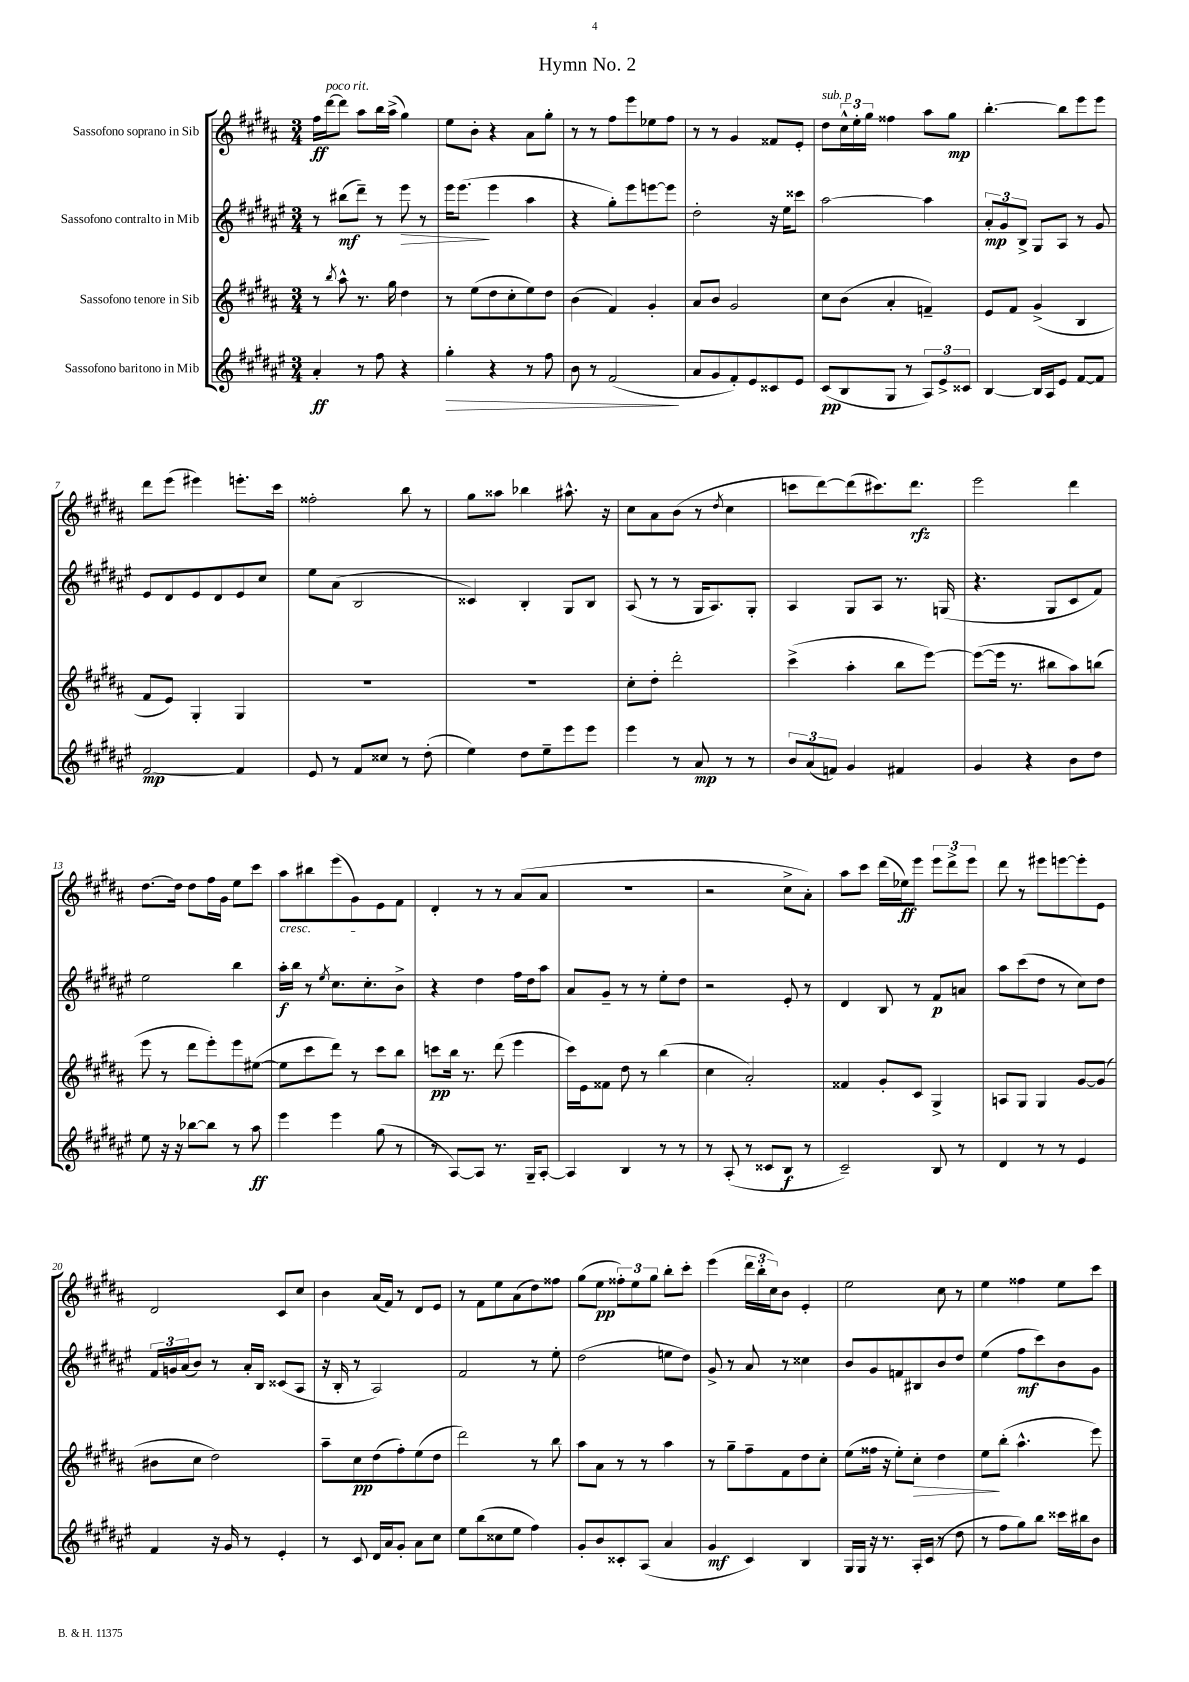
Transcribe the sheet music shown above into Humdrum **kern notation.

**kern	**dynam	**kern	**dynam	**kern	**dynam	**kern	**dynam
*part4	*part4	*part3	*part3	*part2	*part2	*part1	*part1
*staff4	*staff4	*staff3	*staff3	*staff2	*staff2	*staff1	*staff1
*I"Sassofono baritono in Mib	*	*I"Sassofono tenore in Sib	*	*I"Sassofono contralto in Mib	*	*I"Sassofono soprano in Sib	*
*clefG2	*	*clefG2	*	*clefG2	*	*clefG2	*
*k[f#c#g#d#a#e#]	*	*k[f#c#g#d#a#]	*	*k[f#c#g#d#a#e#]	*	*k[f#c#g#d#a#]	*
*M3/4	*	*M3/4	*	*M3/4	*	*M3/4	*
=1	=1	=1	=1	=1	=1	=1	=1
4a#'/	ff	8r	.	8r	.	16ff#\LL	ff
!	!	!	!	!	!	!LO:TX:a:i:t=poco rit.	!
.	.	.	.	.	.	[16ddd#\J	.
.	.	8qbb/	.	.	.	.	.
.	.	8aa#^^\	.	(8bb#X\L	mf	8ddd#\J]	.
8r	.	8.r	.	8ddd#~\J)	.	8aa#\L	.
8ff#\	.	.	.	8r	.	16bb\L	.
.	.	16gg#\	.	.	.	(16aa#^\JJ	.
!	!	!	!	!	!LO:HP:b	!	!
4r	.	4dd#\	.	8eee#\	>	4gg#\)	.
.	.	.	.	8r	.	.	.
=2	=2	=2	=2	=2	=2	=2	=2
!	!LO:HP:b	!	!	!	!	!	!
4gg#'\	>	8r	.	16eee#\KL	.	8ee\L	.
.	.	.	.	(8.eee#\J	.	.	.
.	.	(8ee\L	.	.	.	8b'\J	.
4r	.	8dd#\	.	4eee#\	]	4r	.
.	.	8cc#'\	.	.	.	.	.
8r	.	8ee\)	.	4aa#\	.	8a#\L	.
8ff#\	.	8dd#\J	.	.	.	8gg#'\J	.
=3	=3	=3	=3	=3	=3	=3	=3
8b\	.	(4b\	.	4r	.	8r	.
8r	.	.	.	.	.	8r	.
(2f#/	.	4f#/)	.	8gg#'\L)	.	8ff#\L	.
.	.	.	.	8eee#\	.	8eee\	.
.	.	4g#'/	.	[8eeen\	.	8ee-X\	.
.	.	.	.	8eee\J]	.	8ff#\J	.
.	]	.	.	.	.	.	.
=4	=4	=4	=4	=4	=4	=4	=4
8a#/L	.	8a#/L	.	2dd#'\	.	8r	.
8g#/	.	8b/J	.	.	.	8r	.
8f#'/)	.	2g#/	.	.	.	4g#/	.
8e#/	.	.	.	.	.	.	.
8c##X/	.	.	.	16r	.	8f##X/L	.
.	.	.	.	16ee#\KL	.	.	.
8e#/J	.	.	.	8ccc##X\J	.	8e'/J	.
=5	=5	=5	=5	=5	=5	=5	=5
!	!	!	!	!	!	!LO:TX:a:i:t=sub. p	!
(8c#/L	pp	8cc#\L	.	[2aa#\	.	8dd#\L	.
8B/	.	(8b\J	.	.	.	24cc#^^\L	.
.	.	.	.	.	.	24ee'\	.
.	.	.	.	.	.	24gg#\JJ	.
8G#/J	.	4a#'/	.	.	.	4ff##X\	.
8r	.	.	.	.	.	.	.
12A#/L)	.	4fn~/)	.	4aa#\]	.	8aa#\L	.
12e#^/	.	.	.	.	.	.	.
.	.	.	.	.	.	8gg#\J	mp
12c##X/J	.	.	.	.	.	.	.
=6	=6	=6	=6	=6	=6	=6	=6
[4B/	.	8e/L	.	12a#'/L	mp	[4.bb'\	.
.	.	.	.	12g#/	.	.	.
.	.	8f#/J	.	.	.	.	.
.	.	.	.	12B^/J	.	.	.
16B/LL]	.	(4g#^/	.	8G#/L	.	.	.
16A#/J	.	.	.	.	.	.	.
8e#/J	.	.	.	8A#/J	.	8bb\L]	.
[8f#/L	.	4B/	.	8r	.	8eee\	.
8f#/J]	.	.	.	8g#/	.	8eee\J	.
!!LO:LB:g=z
=7	=7	=7	=7	=7	=7	=7	=7
[2f#/	mp	8f#/L	.	8e#/L	.	8ddd#\L	.
.	.	8e/J)	.	8d#/	.	(8eee\J	.
.	.	4G#'/	.	8e#/	.	4eee#X\)	.
.	.	.	.	8d#/	.	.	.
4f#/]	.	4G#/	.	8e#/	.	8.eeen'\L	.
.	.	.	.	8cc#/J	.	.	.
.	.	.	.	.	.	16ccc#\Jk	.
=8	=8	=8	=8	=8	=8	=8	=8
8e#/	.	2.r	.	8ee#\L	.	2ff##X'\	.
8r	.	.	.	(8a#\J	.	.	.
8f#/L	.	.	.	2B/	.	.	.
8cc##X/J	.	.	.	.	.	.	.
8r	.	.	.	.	.	8bb\	.
(8dd#'\	.	.	.	.	.	8r	.
=9	=9	=9	=9	=9	=9	=9	=9
4ee#\)	.	2.r	.	4c##X/)	.	8gg#\L	.
.	.	.	.	.	.	8aa##X\J	.
8dd#\L	.	.	.	4B'/	.	4bb-X\	.
8ee#~\	.	.	.	.	.	.	.
8eee#\	.	.	.	8G#/L	.	8.aa#X^^\	.
8eee#\J	.	.	.	8B/J	.	.	.
.	.	.	.	.	.	16r	.
=10	=10	=10	=10	=10	=10	=10	=10
4eee#\	.	8cc#'\L	.	(8A#/	.	8cc#\L	.
.	.	8dd#'\J	.	8r	.	8a#\	.
8r	.	2ddd#'\	.	8r	.	(8b\J	.
8a#/	mp	.	.	16G#/KL	.	8r	.
.	.	.	.	8.A#/)	.	.	.
.	.	.	.	.	.	8qdd#/	.
8r	.	.	.	.	.	4cc#\	.
8r	.	.	.	8G#'/J	.	.	.
=11	=11	=11	=11	=11	=11	=11	=11
12b/L	.	(4ccc#^\	.	4A#/	.	8cccn\L	.
(12a#/	.	.	.	.	.	.	.
.	.	.	.	.	.	[8ddd#\)	.
12fn/J)	.	.	.	.	.	.	.
4g#/	.	4aa#'\	.	8G#/L	.	(8ddd#\]	.
.	.	.	.	8A#/J	.	8.ccc#X\)	.
4f#X/	.	8bb\L	.	8.r	.	.	.
.	.	.	.	.	.	8.ddd#\J	rfz
.	.	[8eee\J)	.	.	.	.	.
.	.	.	.	(16Gn/	.	.	.
=12	=12	=12	=12	=12	=12	=12	=12
4g#/	.	(8eee\L_	.	4.r	.	2eee\	.
.	.	16eee\Jk]	.	.	.	.	.
.	.	8.r	.	.	.	.	.
4r	.	.	.	.	.	.	.
.	.	8bb#X\L	.	8G#/L	.	.	.
8b\L	.	8aa#\)	.	8c#/	.	4ddd#\	.
8dd#\J	.	(8bbn\J	.	8f#/J)	.	.	.
!!LO:LB:g=z
=13	=13	=13	=13	=13	=13	=13	=13
8ee#\	.	8eee\	.	2ee#\	.	[8.dd#\L	.
16r	.	8r	.	.	.	.	.
16r	.	.	.	.	.	16dd#\Jk]	.
[8bb-X\L	.	8ddd#\L	.	.	.	8dd#\L	.
8bb-\J]	.	8eee'\)	.	.	.	16ff#\L	.
.	.	.	.	.	.	16g#\JJ	.
8r	.	8eee\	.	4bb\	.	8ee\L	.
8aa#\	ff	([8ee#X\J	.	.	.	8ccc#\J	.
=14	=14	=14	=14	=14	=14	=14	=14
!	!	!	!	!	!	!LO:TX:b:i:t=cresc.	!
4eee#\	.	8ee#\L]	.	16aa#'\LL	f	8aa#\L	.
.	.	.	.	16bb\JJ	.	.	.
.	.	8ccc#\	.	8r	.	8bb#X\	.
.	.	.	.	8qee#/	.	.	.
4eee#\	.	8ddd#\J)	.	8.cc#\L	.	(8eee\	.
.	.	8r	.	.	.	8g#\)	.
.	.	.	.	8.cc#'\	.	.	.
(8gg#\	.	8ccc#\L	.	.	.	8e\	.
8r	.	8bb\J	.	8b^\J	.	8f#\J	.
=15	=15	=15	=15	=15	=15	=15	=15
8r	.	8cccn\L	pp	4r	.	4d#'/	.
[8A#/L)	.	16bb\Jk	.	.	.	.	.
.	.	8.r	.	.	.	.	.
8A#/J]	.	.	.	4dd#\	.	8r	.
8.r	.	(8ddd#\	.	.	.	8r	.
.	.	4eee\	.	16ff#\LL	.	(8a#/L	.
16G#~/KL	.	.	.	16dd#\J	.	.	.
[8A#'/J	.	.	.	8aa#\J	.	8a#/J	.
=16	=16	=16	=16	=16	=16	=16	=16
4A#/]	.	16ccc#\LL)	.	8a#/L	.	2.r	.
.	.	16e\J	.	.	.	.	.
.	.	8f##X\J	.	8g#~/J	.	.	.
4B/	.	8dd#\	.	8r	.	.	.
.	.	8r	.	8r	.	.	.
8r	.	(4bb\	.	8ee#'\L	.	.	.
8r	.	.	.	8dd#\J	.	.	.
=17	=17	=17	=17	=17	=17	=17	=17
8r	.	4cc#\	.	2r	.	2r	.
(8A#'/	.	.	.	.	.	.	.
8r	.	2a#'/)	.	.	.	.	.
8c##X/L	.	.	.	.	.	.	.
8B/J	f	.	.	8e#'/	.	8cc#^\L	.
8r	.	.	.	8r	.	8a#'\J)	.
=18	=18	=18	=18	=18	=18	=18	=18
2c#~/)	.	4f##X/	.	4d#/	.	8aa#\L	.
.	.	.	.	.	.	8ccc#\J	.
.	.	8g#'/L	.	8B/	.	(16ddd#\LL	.
.	.	.	.	.	.	16ee-X\J)	ff
.	.	8c#/J	.	8r	.	8eee\J	.
8B/	.	4G#^/	.	8f#/L	p	12eee\L	.
.	.	.	.	.	.	12ddd#^\	.
8r	.	.	.	8an/J	.	.	.
.	.	.	.	.	.	12eee\J	.
=19	=19	=19	=19	=19	=19	=19	=19
4d#/	.	8An/L	.	8aa#\L	.	8ddd#\	.
.	.	8G#/J	.	(8ccc#\	.	8r	.
8r	.	4G#/	.	8dd#\J	.	8eee#X\L	.
8r	.	.	.	8r	.	[8eeen\	.
4e#/	.	[8g#/L	.	8cc#\L)	.	8eee'\]	.
.	.	(8g#/J]	.	8dd#\J	.	8e\J	.
!!LO:LB:g=z
=20	=20	=20	=20	=20	=20	=20	=20
4f#/	.	8b#X\L	.	24f#/LL	.	2d#/	.
.	.	.	.	24gn/	.	.	.
.	.	.	.	(24a#/J	.	.	.
.	.	8cc#\J	.	8b/J)	.	.	.
16r	.	2dd#\)	.	8r	.	.	.
16g#/	.	.	.	.	.	.	.
8r	.	.	.	16a#'/LL	.	.	.
.	.	.	.	16B/JJ	.	.	.
4e#'/	.	.	.	(8c##X/L	.	8c#/L	.
.	.	.	.	8A#/J	.	8cc#/J	.
=21	=21	=21	=21	=21	=21	=21	=21
8r	.	8aa#~\L	.	16r	.	4b\	.
.	.	.	.	16B'/	.	.	.
8c#/	.	8cc#\	pp	8r	.	.	.
16d#/LL	.	(8dd#\	.	2A#/)	.	(16a#/LL	.
16a#/J	.	.	.	.	.	16f#/JJ)	.
8g#'/J	.	8ff#'\)	.	.	.	8r	.
8a#\L	.	(8ee\	.	.	.	8d#/L	.
8cc#\J	.	8dd#\J	.	.	.	8e/J	.
=22	=22	=22	=22	=22	=22	=22	=22
8ee#\L	.	2ddd#\)	.	2f#/	.	8r	.
(8bb\	.	.	.	.	.	8f#\L	.
8cc##X\	.	.	.	.	.	8ee\	.
8ee#\J	.	.	.	.	.	(8a#\	.
4ff#\)	.	8r	.	8r	.	8dd#\)	.
.	.	8bb\	.	8ee#'\	.	8ff##X\J	.
=23	=23	=23	=23	=23	=23	=23	=23
8g#'/L	.	8aa#\L	.	(2dd#\	.	(8gg#\L	.
8b/	.	8a#\J	.	.	.	8ee\J	pp
8c##X'/	.	8r	.	.	.	12ff##X'\L)	.
.	.	.	.	.	.	12ee\	.
(8A#/J	.	8r	.	.	.	.	.
.	.	.	.	.	.	12gg#\J	.
4a#/	.	4aa#\	.	8een\L	.	8bb'\L	.
.	.	.	.	8dd#\J)	.	8ccc#'\J	.
=24	=24	=24	=24	=24	=24	=24	=24
4g#/	mf	8r	.	8g#^/	.	(4eee\	.
.	.	8gg#~\L	.	8r	.	.	.
4c#/)	.	8ff#~\	.	8a#/	.	24ddd#\LL	.
.	.	.	.	.	.	24bb'\	.
.	.	.	.	.	.	24cc#\J)	.
.	.	8f#\	.	8r	.	8b\J	.
4B/	.	8dd#\	.	4cc##X\	.	4e'/	.
.	.	8cc#'\J	.	.	.	.	.
=25	=25	=25	=25	=25	=25	=25	=25
16G#/LL	.	(8ee\L	.	8b/L	.	2ee\	.
16G#/JJ	.	.	.	.	.	.	.
16r	.	16ff##X\Jk	.	8g#/	.	.	.
8.r	.	16r	.	.	.	.	.
.	.	8ee'\L)	.	8fn/	.	.	.
!	!	!	!LO:HP:b	!	!	!	!
16A#'/LL	.	8cc#'\J	>	8B#X/	.	.	.
(16c#/JJ	.	.	.	.	.	.	.
8r	.	4dd#\	.	8b/	.	8cc#\	.
8dd#\	.	.	.	8dd#/J	.	8r	.
=26	=26	=26	=26	=26	=26	=26	=26
8r	.	8ee\L	.	(4ee#\	.	4ee\	.
8ff#\L	.	(8bb'\J	]	.	.	.	.
8gg#\)	.	4.aa#^^\	.	8ff#\L	mf	4ff##X\	.
8bb\J	.	.	.	8ccc#\)	.	.	.
16ccc##X\LL	.	.	.	8b\	.	8ee\L	.
16bb#X\J	.	.	.	.	.	.	.
8b\J	.	8eee\)	.	8g#\J	.	8ccc#\J	.
==	==	==	==	==	==	==	==
*-	*-	*-	*-	*-	*-	*-	*-
